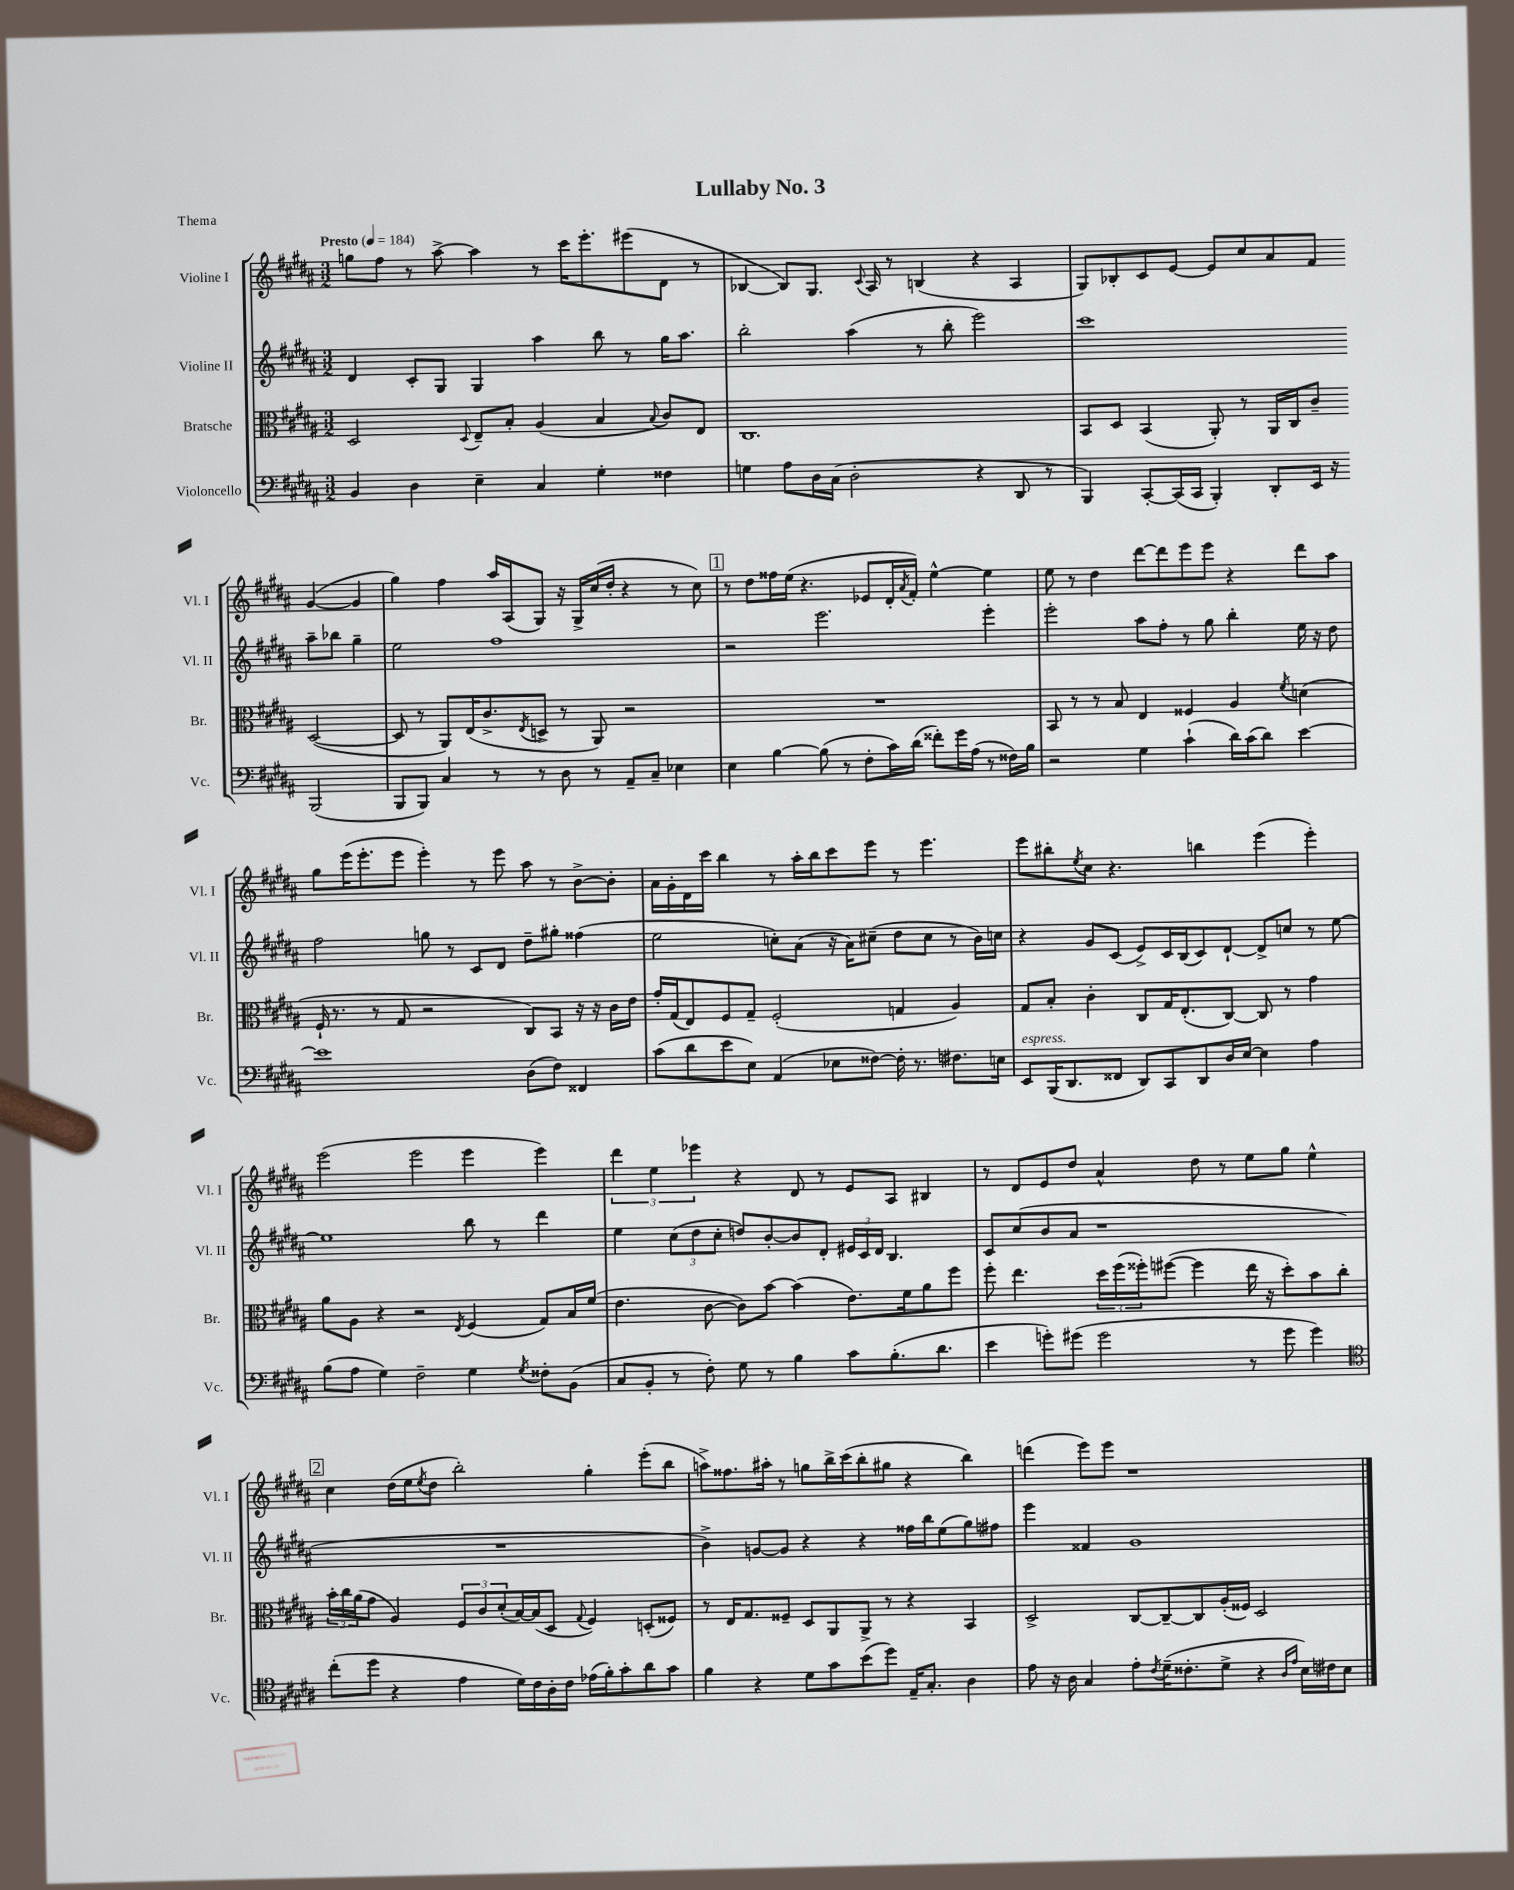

**kern	**kern	**kern	**kern
*part4	*part3	*part2	*part1
*staff4	*staff3	*staff2	*staff1
*I"Violoncello	*I"Bratsche	*I"Violine II	*I"Violine I
*I'Vc.	*I'Br.	*I'Vl. II	*I'Vl. I
*clefF4	*clefC3	*clefG2	*clefG2
*k[f#c#g#d#a#]	*k[f#c#g#d#a#]	*k[f#c#g#d#a#]	*k[f#c#g#d#a#]
*M3/2	*M3/2	*M3/2	*M3/2
*MM184	*MM184	*MM184	*MM184
=1	=1	=1	=1
!	!	!	!LO:TX:a:B:t=Presto
4BB/	2D#/	4d#/	8ggn\L
.	.	.	8ff#\J
4D#\	.	8c#'/L	8r
.	.	8G#/J	[8aa#^\
.	8qqD#/	.	.
4E~\	8E~/L	4G#/	4aa#\]
.	8B'/J	.	.
4C#/	(4A#/	4aa#\	8r
.	.	.	16ccc#\KL
.	.	.	8.eee'\
4G#'\	4B/	8bb\	.
.	.	8r	(8eee#X\
.	8qqB/	.	.
4F##X\	8c#/L)	16gg#\KL	8d#\J
.	.	8.aa#\J	.
.	8E/J	.	8r
=2	=2	=2	=2
4Gn\	1.C#	2bb'\	[4B-X/
8A#\L	.	.	8B-/L])
16D#\L	.	.	8.G#/J
(16C#\JJ	.	.	.
2D#'\	.	(4aa#\	.
.	.	.	8qqc#/
.	.	.	16A#/
.	.	.	8r
.	.	8r	(4Bn/
.	.	8bb'\	.
4r	.	2eee\)	4r
8DD#/	.	.	4A#/
8r	.	.	.
=3	=3	=3	=3
4BBB/)	8BB/L	1ccc#	8G#/L)
.	8D#/J	.	8B-X'/
[8CC#'/L	(4BB/	.	8c#/
(16CC#/L]	.	.	[8e/J
16CC#/JJ	.	.	.
4BBB'/)	8AA#'/)	.	8e/L]
.	8r	.	8cc#/
8DD#'/L	16AA#/LL	.	8a#/
.	16C#/J	.	.
16EE/Jk	8c#~/J	.	8f#/J
16r	.	.	.
(2BBB/	([2D#/	8aa#~\L	([4g#/
.	.	8bb-X\J	.
.	.	4gg#~\	4g#/]
!!LO:LB:g=z
=4	=4	=4	=4
8BBB/L	8D#/]	2ee\	4gg#\)
8BBB/J)	8r	.	.
4C#/	8AA#/L)	.	4ff#\
.	(16E/K	.	.
.	8.c#^/	.	.
8r	.	1ff#	16aa#/LL
.	.	.	(16A#/J
.	8qE/	.	.
8r	8Dn^/J	.	8G#/J)
8D#\	8r	.	16r
.	.	.	16G#^/LL
8r	8AA#/)	.	(16cc#/
.	.	.	16dd#'/JJ
8AA#~/L	2r	.	4r
8C#~/J	.	.	.
4E-X\	.	.	8r
.	.	.	8cc#\)
!!LO:REH:place=s1:t=1
=5	=5	=5	=5
4E\	1.r	2r	8r
.	.	.	8dd#\L
[4B\	.	.	16ff##X\L
.	.	.	(16ee\JJ
.	.	.	4.r
(8B\]	.	2.eee\	.
8r	.	.	.
8F#'\L	.	.	8e-X/L
16c#\L)	.	.	16d#'/L
.	.	.	8qa#/
(16d#\JJ	.	.	16f#'/JJ)
8f##X'\L)	.	.	[4ee^^\
16g#\L	.	.	.
(16A#\JJ	.	.	.
8r	.	4eee'\	4ee\]
16F##X\LL)	.	.	.
16B\JJ	.	.	.
=6	=6	=6	=6
2r	8BB/	2eee'\	8ee\
.	8r	.	8r
.	8r	.	4dd#\
.	8B/	.	.
4G#\	4E/	8aa#\L	[8ddd#\L
.	.	8ff#'\J	8ddd#\]
(4c#`\	4F##X/	8r	8eee\
.	.	8gg#\	8eee\J
16d#\LL)	4A#/	4bb'\	4r
(16c#\J	.	.	.
8d#\J)	.	.	.
.	8qf#/	.	.
[4e\	(4dn\	16ee\	8ddd#\L
.	.	16r	.
.	.	8dd#\	8aa#\J
!!LO:LB:g=z
=7	=7	=7	=7
1e]	16F#`/	2ff#\	8gg#\L
.	8.r	.	.
.	.	.	(16eee\K
.	.	.	8.eee'\
.	8r	.	.
.	8G#/	.	8eee\J
.	2r	8ggn\	4eee'\)
.	.	8r	.
.	.	8c#/L	8r
.	.	8d#/J	8eee\
(8D#\L	8C#/L)	8dd#~\L	8aa#\
8F#\J)	8BB/J	8gg#X'\J	8r
4FF##X/	16r	(4ff##X\	[8b^\L
.	16r	.	.
.	16c#\LL	.	8b'\J]
.	16e\JJ	.	.
=8	=8	=8	=8
(8c#\L	16g#'/LL	2ee\	16a#\LL
.	(16G#/J	.	16g#'\
8d#\	8E/)	.	16d#\
.	.	.	16ccc#\JJ
8e\	8F#/	.	4bb\
8E\J)	8G#~/J	.	.
(4AA#/	(2F#'/	8ccn'\L)	8r
.	.	(8a#\J	16aa#'\LL
.	.	.	16bb\J
8E-X\L	.	16r	8ccc#\
.	.	16a#\KL)	.
[8F##X\J)	.	(8cc#X~\J	8eee\J
16F##'\]	4Gn/	8dd#\L	8r
8.r	.	.	.
.	.	8cc#\J	4.eee\
8.F#X\L	4A#/)	8r	.
.	.	16b\LL)	.
16En\Jk	.	16ccn\JJ	.
=9	=9	=9	=9
!LO:TX:a:i:t=espress.	!	!	!
8EE/L	8G#/L	4r	8eee\L
(16BBB/K	8B'/J	.	8bb#X'\
8.DD#/	.	.	.
.	.	.	8qee/
.	4c#'\	8g#/L	8cc#\J
8FF##X/J	.	(8c#/J	4.r
8DD#/L)	8C#/L	8e^/L)	.
8CC#/	16G#/K	16c#/L	.
.	(8.E'/	(16B/J	.
8DD#/	.	8c#/)	4bbn\
16D#/L	[8C#/J)	[8d#`/J	.
[16E/JJ	.	.	.
4E\]	8C#/]	8d#^/L]	(4eee\
.	8r	8ccn/J	.
4A#\	4g#\	8r	4eee'\)
.	.	[8ee\	.
!!LO:LB:g=z
=10	=10	=10	=10
(8B\L	8a#\L	1ee]	(2eee\
8A#\J	8A#\J	.	.
4G#\)	4r	.	.
2F#~\	2r	.	2eee\
.	8qE/	.	.
4G#\	(4F#/	8bb\	4eee\
.	.	8r	.
8qG#/	.	.	.
8F##X'\L	8G#/L)	4ddd#\	4eee\)
(8BB\J	16B/L	.	.
.	(16f#/JJ	.	.
=11	=11	=11	=11
8C#/L	4.e\	4ee\	6ddd#\
8BB'/J	.	.	.
.	.	.	6ee\
8r	.	(12cc#\L	.
.	.	12dd#\	6eee-X\
8F#'\)	[8c#\	.	.
.	.	12cc#'\J	.
8G#\	8c#\L])	8ddn/L)	4r
8r	[8b\J	[8b'/	.
4B\	(4b\]	8b/]	8d#/
.	.	8d#'/J	8r
8c#\L	8.e\L)	24e#X/LL	8e/L
.	.	24c#/	.
.	.	24d#/JJ	.
(8.B'\	.	4.B/	8A#/J
.	16f#\k	.	.
.	8a#\	.	4B#X/
8.d#\J	.	.	.
.	8ff#\J	.	.
=12	=12	=12	=12
4e\	8ff#'\	8c#/L	8r
.	4.ee\	(8cc#/	8d#/L
8gn'\L)	.	8b/	8e/
(8g#X\J	.	8a#/J	8dd#/J
2g#\	24dd#\LL	1r	4a#^^/
.	(24ff#\	.	.
.	24ff##X'\J)	.	.
.	([8ff#X\J	.	.
.	4ff#\]	.	8dd#\
.	.	.	8r
8r	16ee\	.	8ee\L
.	16r	.	.
8g#\	8dd#'\L)	.	8gg#\J
4g#\)	8b\	.	4ee^^\
.	8cc#'\J	.	.
!!LO:LB:g=z
!!LO:REH:place=s1:t=2
=13	=13	=13	=13
*clefC4	*	*	*
(8cc#'\L	24b'\LL	1.r	4cc#\
.	24cc#\	.	.
.	(24a#\J	.	.
8dd#\J	8g#\J	.	.
4r	4A#/)	.	(16dd#\LL
.	.	.	16ee\J
.	.	.	8qee/
.	.	.	8dd#\J
4e\	12F#/L	.	2bb'\)
.	12c#/	.	.
.	(12d#'/	.	.
16d#\LL)	[16B/L)	.	.
16c#\	(16B/J]	.	.
16A#'\	8D#/J	.	.
16c#\JJ	.	.	.
.	8qqG#/	.	.
(16e-X\LL	4F#/)	.	4gg#'\
16f#'\J)	.	.	.
8g#'\	.	.	.
8a#\	(8Dn'/L	.	(8eee'\L
8g#\J	8F##X/J)	.	8bb\J
=14	=14	=14	=14
4f#\	8r	4b^\)	8aan^\L)
.	16E/KL	.	8.ff##X\
.	8.G#/	.	.
4r	.	[8gn/L	.
.	.	.	16aa#X'\Jk
.	8F##X~/J	8g/J]	8r
8d#\L	8D#/L	4r	8ggn\L
8g#\	8AA#/	.	16bb^\L
.	.	.	(16ccc#\J
(8b\	8AA#^/J	4r	8bb'\
8dd#\J)	8r	.	8gg#X\J
16E~/KL	4r	16ff##X\LL	4r
8.G#'/J	.	16bb\J	.
.	.	(8ee\	.
4A#\	4BB/	8gg#\)	4bb\)
.	.	8ff#X\J	.
=15	=15	=15	=15
8e\	2D#^/	4eee\	(4dddn\
16r	.	.	.
16A#\	.	.	.
4G#/	.	4f##X/	8eee\L)
.	.	.	8eee\J
8e'\L	[8C#/L	1g#	1r
8qc#/	.	.	.
(16d#~\K	8C#~/_	.	.
8.c##X'\	.	.	.
.	8C#/]	.	.
8d#^\J	(16A#'/L	.	.
.	16F##X/JJ)	.	.
4r	2D#/	.	.
16qqA#/LL	.	.	.
16qqe/JJ	.	.	.
16B\LL)	.	.	.
16c#X\J	.	.	.
8B\J	.	.	.
==	==	==	==
*-	*-	*-	*-
